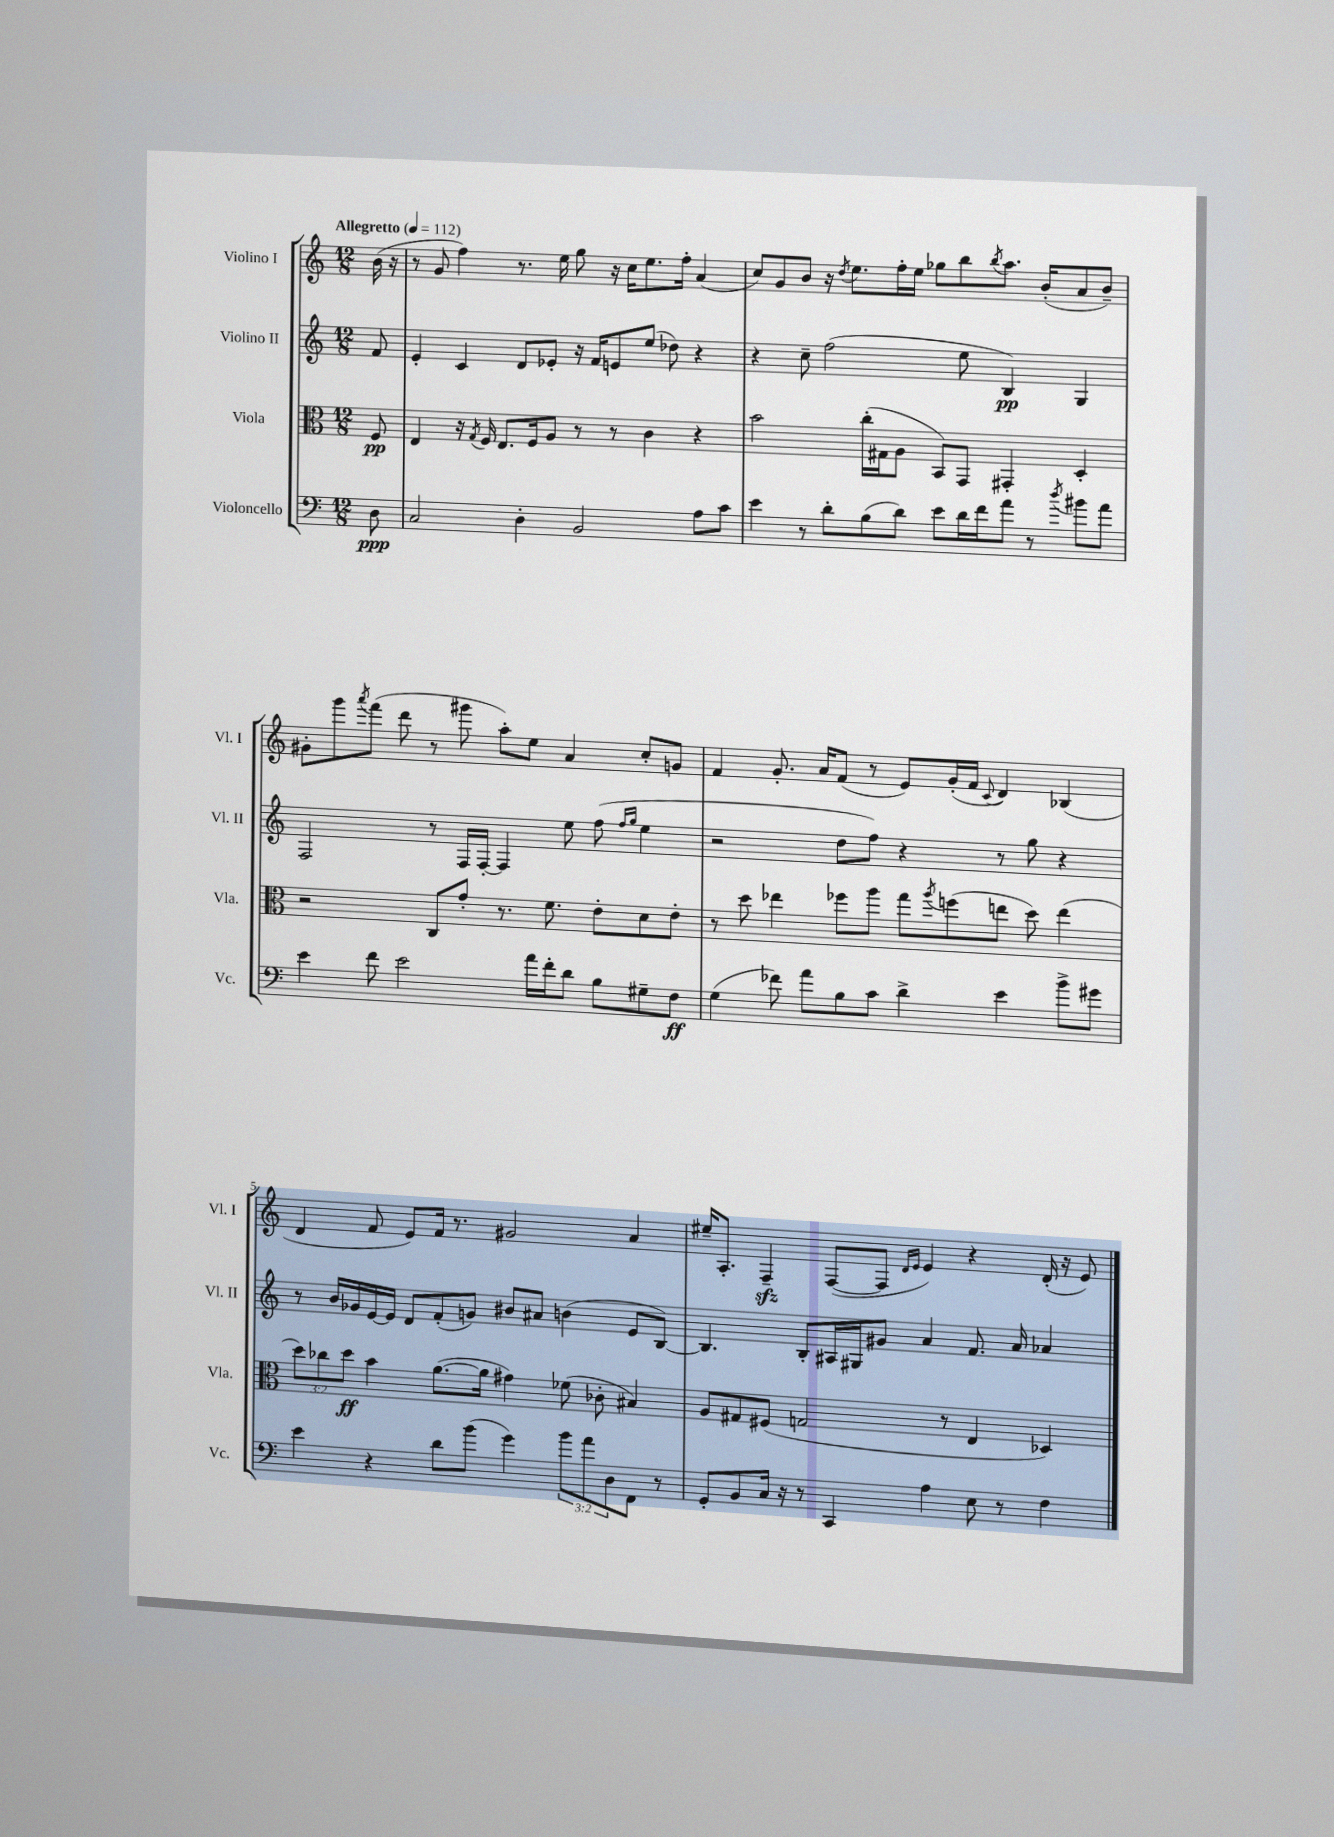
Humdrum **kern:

**kern	**dynam	**kern	**dynam	**kern	**dynam	**kern
*part4	*part4	*part3	*part3	*part2	*part2	*part1
*staff4	*staff4	*staff3	*staff3	*staff2	*staff2	*staff1
*I"Violoncello	*	*I"Viola	*	*I"Violino II	*	*I"Violino I
*I'Vc.	*	*I'Vla.	*	*I'Vl. II	*	*I'Vl. I
*clefF4	*	*clefC3	*	*clefG2	*	*clefG2
*k[]	*	*k[]	*	*k[]	*	*k[]
*M12/8	*	*M12/8	*	*M12/8	*	*M12/8
*MM112	*	*MM112	*	*MM112	*	*MM112
=	=	=	=	=	=	=
!	!	!	!	!	!	!LO:TX:a:B:t=Allegretto
8D\	ppp	8F/	pp	8f/	.	(16b\
.	.	.	.	.	.	16r
=1	=1	=1	=1	=1	=1	=1
2C/	.	4E/	.	4e'/	.	8r
.	.	.	.	.	.	8g/
.	.	16r	.	4c/	.	4ff\)
.	.	8qG/	.	.	.	.
.	.	16F/	.	.	.	.
.	.	8.E/L	.	.	.	.
4D'\	.	.	.	8d/L	.	8.r
.	.	16F/k	.	.	.	.
.	.	8A/J	.	8e-X'/J	.	.
.	.	.	.	.	.	16ee\
2BB/	.	8r	.	16r	.	8gg\
.	.	.	.	16f/KL	.	.
.	.	8r	.	8en/	.	16r
.	.	.	.	.	.	16cc\KL
.	.	4c\	.	(8ee/J	.	8.ee\
.	.	.	.	8dd-X\)	.	.
.	.	.	.	.	.	16ff'\Jk
8A\L	.	4r	.	4r	.	(4a/
8c\J	.	.	.	.	.	.
=2	=2	=2	=2	=2	=2	=2
4e\	.	2b\	.	4r	.	8cc/L)
.	.	.	.	.	.	8g/
8r	.	.	.	8cc~\	.	8b/J
8d'\L	.	.	.	(2ff\	.	16r
.	.	.	.	.	.	8qdd/
.	.	.	.	.	.	8.ee\L
(8B\	.	(16cc'\LL	.	.	.	.
.	.	16G#X\J	.	.	.	.
8d\J)	.	8A\J	.	.	.	16ff'\L
.	.	.	.	.	.	16ee\JJ
8e\L	.	8BB/L)	.	.	.	8gg-X\L
16d\L	.	8GG/J	.	8ee\	.	8bb\
16f\J	.	.	.	.	.	.
.	.	.	.	.	.	8qbb/
8a\J	.	4GG#X'/	.	4B/)	pp	8.aa\J
8r	.	.	.	.	.	.
.	.	.	.	.	.	(16b'/KL
8qdd/	.	.	.	.	.	.
8b#X\L	.	4D'/	.	4G/	.	8a/
8a\J	.	.	.	.	.	8b~/J)
!!LO:LB:g=z
=3	=3	=3	=3	=3	=3	=3
4e\	.	2r	.	2F/	.	8g#X'\L
.	.	.	.	.	.	8ggg\
.	.	.	.	.	.	8qaaa/
8f\	.	.	.	.	.	(8fff\J
2e\	.	.	.	.	.	8ddd\
.	.	8C/L	.	8r	.	8r
.	.	8g'/J	.	16F/LL	.	8ggg#X\
.	.	.	.	[16F'/JJ	.	.
.	.	8.r	.	4F/]	.	8aa'\L)
16a\LL	.	.	.	.	.	8ee\J
16f'\J	.	8.f\	.	.	.	.
8d\J	.	.	.	8ee\	.	4a/
8B\L	.	8e'\L	.	(8ff\	.	.
.	.	.	.	16qqff/LL	.	.
.	.	.	.	16qqgg/JJ	.	.
8G#X~\	.	8d\	.	4ee\	.	8cc'/L
8F\J	ff	8e'\J	.	.	.	8gn/J
=4	=4	=4	=4	=4	=4	=4
(4G\	.	8r	.	2r	.	4f/
.	.	8dd\	.	.	.	.
8f-X\)	.	4ee-X\	.	.	.	8.g'/
8a\L	.	.	.	.	.	.
.	.	.	.	.	.	16a/KL
8B\	.	8ff-X\L	.	8dd\L	.	(8f/J
8c\J	.	8aa\J	.	8ff\J)	.	8r
4d^\	.	8gg\L	.	4r	.	8e/L)
.	.	8qaa/	.	.	.	.
.	.	(8ffn\	.	.	.	(16g'/L
.	.	.	.	.	.	16f/JJ
.	.	.	.	.	.	8qqc/
4e\	.	8een\J	.	8r	.	4d/)
.	.	8dd\)	.	8gg\	.	.
8b^\L	.	(4ee\	.	4r	.	(4B-X/
8g#X\J	.	.	.	.	.	.
!!LO:LB:g=z
=5	=5	=5	=5	=5	=5	=5
4e\	.	12dd\L)	.	8r	.	4d/
.	.	12cc-X\	.	.	.	.
.	.	.	.	16b/LL	.	.
.	.	12dd\J	ff	.	.	.
.	.	.	.	16g-X/	.	.
4r	.	4b\	.	[16e/	.	8f/
.	.	.	.	16e/JJ]	.	.
.	.	.	.	8d/L	.	8e/L)
8d\L	.	([8.a\L	.	(8f'/	.	16f/Jk
.	.	.	.	.	.	8.r
(8b\J	.	.	.	8gn/J)	.	.
.	.	16a\Jk]	.	.	.	.
4g\)	.	4g#X\)	.	8b#X/L	.	2g#X/
.	.	.	.	8a#X/J	.	.
12b\L	.	(8f-X\	.	(4bn\	.	.
12a\	.	.	.	.	.	.
.	.	8c-X'\	.	.	.	.
12D\	.	.	.	.	.	.
8FF\J	.	4B#X/)	.	8e/L	.	4a/
8r	.	.	.	[8B/J)	.	.
=6	=6	=6	=6	=6	=6	=6
8GG'/L	.	8A/L	.	4.B/]	.	16ee#X~/KL
.	.	.	.	.	.	8.A'/J
8BB/	.	8G#X/	.	.	.	.
16C/Jk	.	(8F#X/J	.	.	.	4Fzz~/
16r	.	.	.	.	.	.
8r	.	2Gn/	.	8B'/L	.	.
4CC/	.	.	.	16A#X/L	.	([8F/L
.	.	.	.	16G#X/J	.	.
.	.	.	.	8g#X/J	.	8F/J]
.	.	.	.	.	.	16qqd/LL
.	.	.	.	.	.	16qqe/JJ
4A\	.	.	.	4a/	.	4e/)
.	.	8r	.	.	.	.
8E\	.	4E/	.	8.f/	.	4r
8r	.	.	.	.	.	.
.	.	.	.	16a/	.	.
4F\	.	4D-X/)	.	4a-X/	.	(16d'/
.	.	.	.	.	.	16r
.	.	.	.	.	.	8e/)
==	==	==	==	==	==	==
*-	*-	*-	*-	*-	*-	*-
